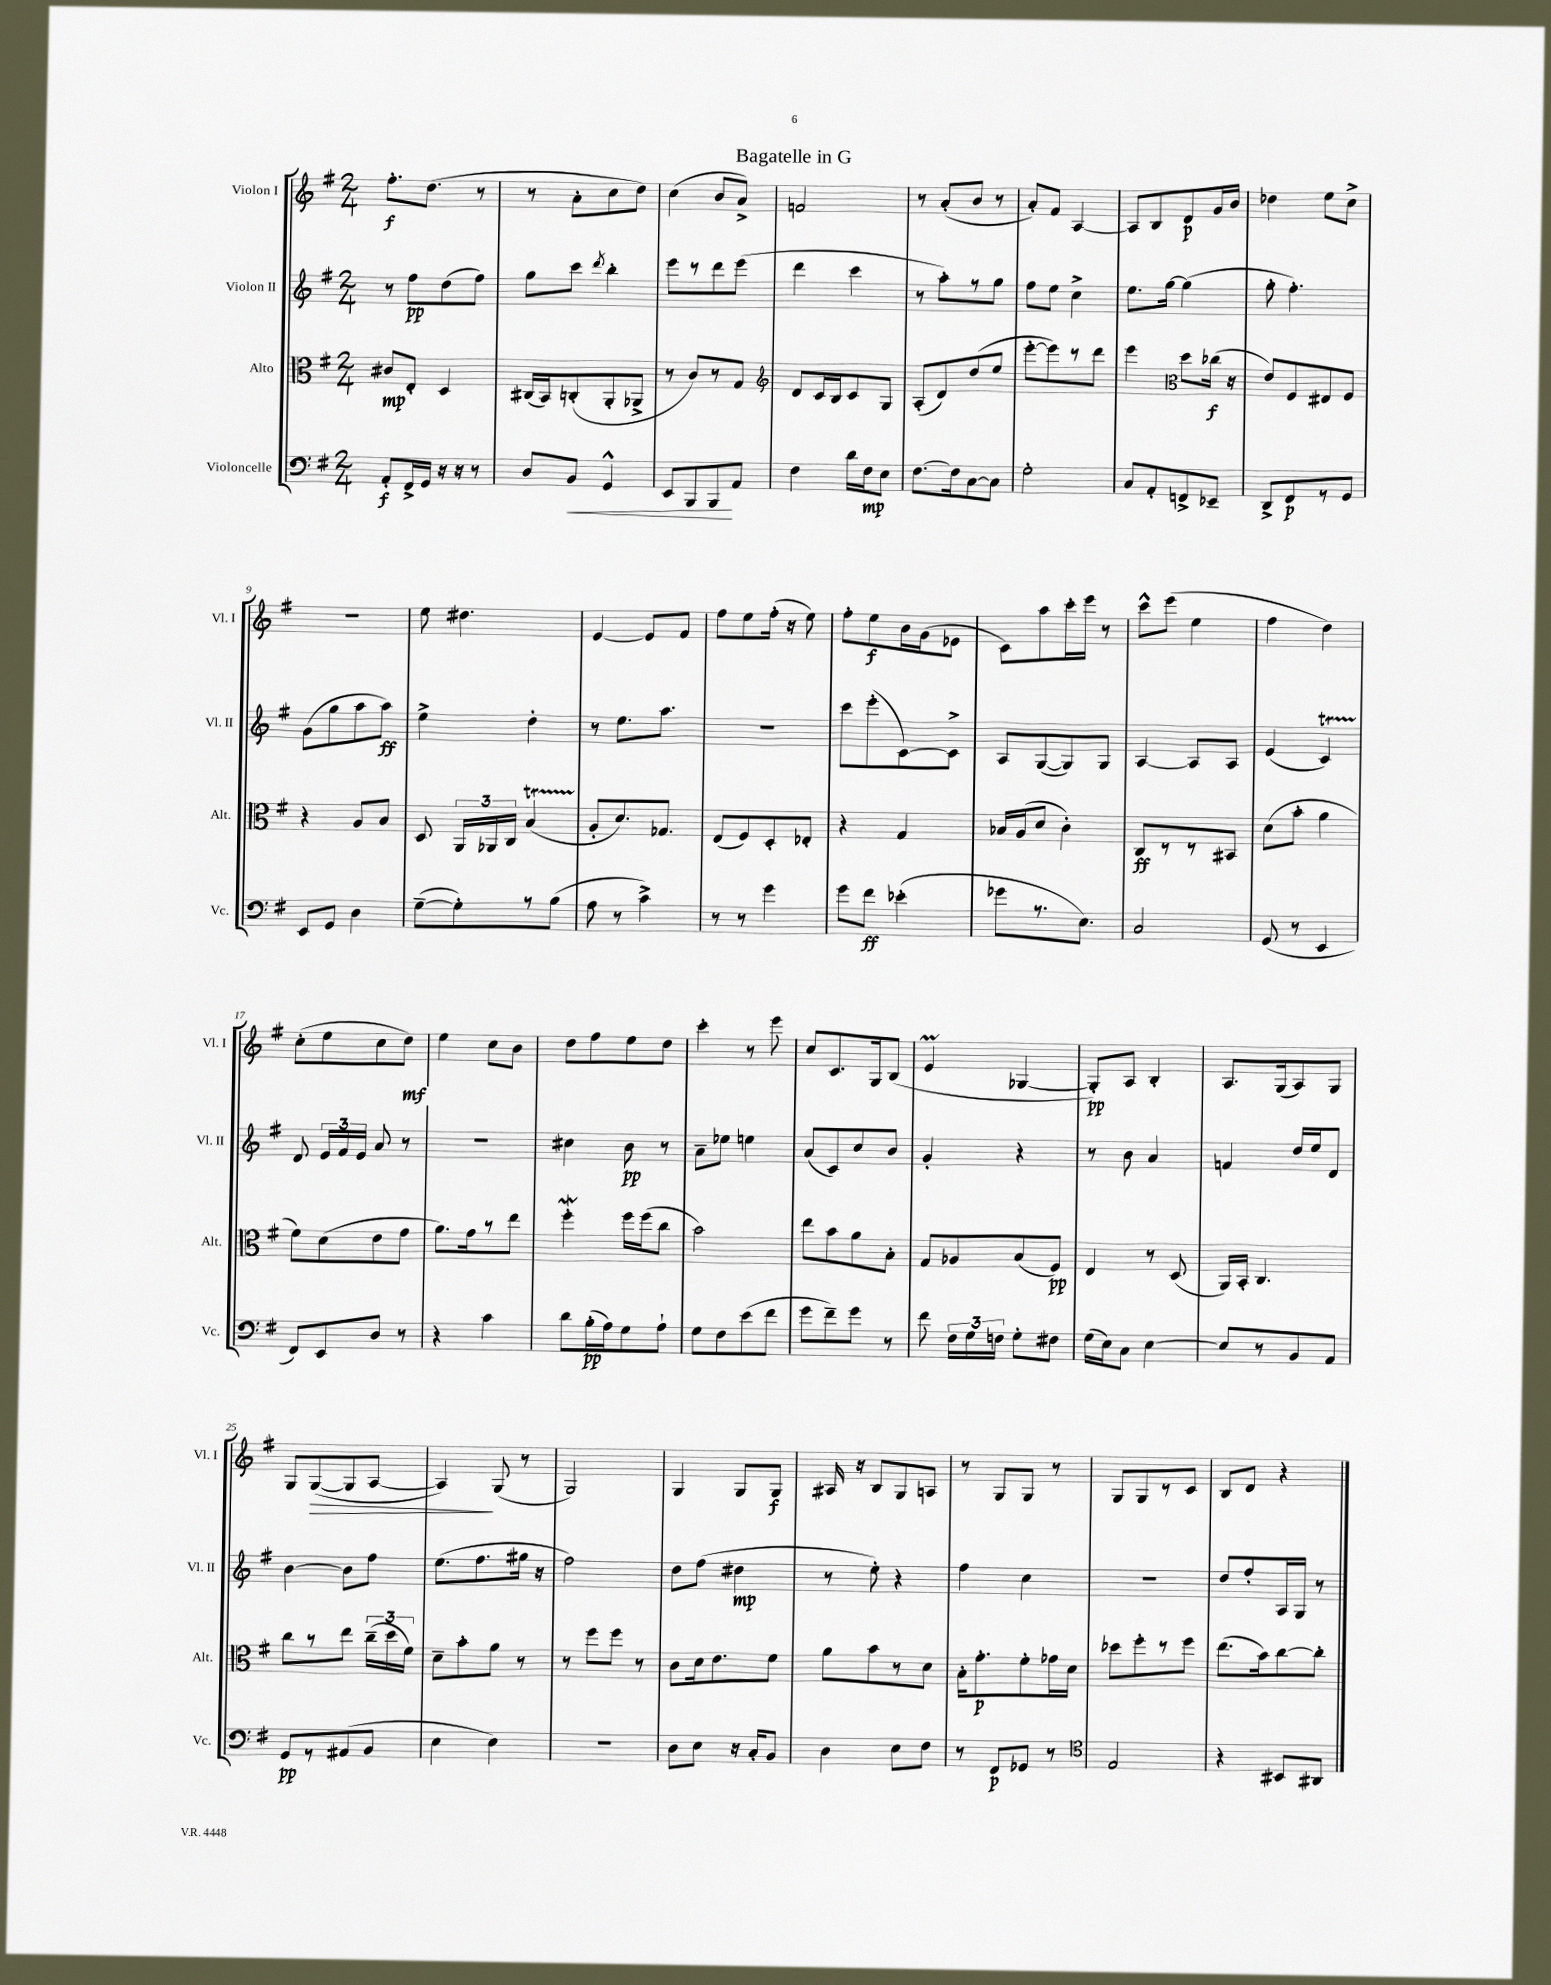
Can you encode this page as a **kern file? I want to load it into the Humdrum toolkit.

**kern	**dynam	**kern	**dynam	**kern	**dynam	**kern	**dynam
*part4	*part4	*part3	*part3	*part2	*part2	*part1	*part1
*staff4	*staff4	*staff3	*staff3	*staff2	*staff2	*staff1	*staff1
*I"Violoncelle	*	*I"Alto	*	*I"Violon II	*	*I"Violon I	*
*I'Vc.	*	*I'Alt.	*	*I'Vl. II	*	*I'Vl. I	*
*clefF4	*	*clefC3	*	*clefG2	*	*clefG2	*
*k[f#]	*	*k[f#]	*	*k[f#]	*	*k[f#]	*
*M2/4	*	*M2/4	*	*M2/4	*	*M2/4	*
=1	=1	=1	=1	=1	=1	=1	=1
8AA'/L	f	8c#X/L	mp	8r	.	8.ff#'\L	f
16FF#^/L	.	8E'/J	.	8ff#\L	pp	.	.
16GG/JJ	.	.	.	.	.	(8.dd\J	.
16r	.	4D/	.	(8dd\	.	.	.
16r	.	.	.	.	.	.	.
8r	.	.	.	8ff#\J)	.	8r	.
=2	=2	=2	=2	=2	=2	=2	=2
8D/L	.	(16C#X/LL	.	8gg\L	.	8r	.
.	.	16BB/J)	.	.	.	.	.
!	!LO:HP:b	!	!	!	!	!	!
8BB/J	<	(8Cn'/	.	8ccc\J	.	8a'\L	.
.	.	.	.	8qddd/	.	.	.
4GG^^/	.	8AA'/	.	4bb'\	.	8cc\	.
.	.	8AA-X^/J	.	.	.	8dd\J)	.
=3	=3	=3	=3	=3	=3	=3	=3
8EE/L	.	8r	.	8eee\L	.	(4cc\	.
8BBB/	.	8c/L)	.	8r	.	.	.
8BBB/	.	8r	.	8ddd\	.	8b/L	.
8AA/J	[	8G/J	.	(8eee\J	.	8a^/J)	.
=4	=4	=4	=4	=4	=4	=4	=4
*	*	*clefG2	*	*	*	*	*
4F#\	.	8d/L	.	4ddd\	.	2fn/	.
.	.	16c/L	.	.	.	.	.
.	.	16B/J	.	.	.	.	.
16d\LL	.	8c/	.	4ccc\	.	.	.
16F#\J	mp	.	.	.	.	.	.
8E\J	.	8G/J	.	.	.	.	.
=5	=5	=5	=5	=5	=5	=5	=5
[8.F#\L	.	(8A'/L	.	8r	.	8r	.
.	.	8d/)	.	8aa'\L)	.	(8a'/L	.
16F#\k]	.	.	.	.	.	.	.
[8C\	.	(8dd/	.	8r	.	8b/J	.
8C\J]	.	8ee/J	.	8gg\J	.	8r	.
=6	=6	=6	=6	=6	=6	=6	=6
2G'\	.	[8eee'\L	.	8ff#\L	.	8a'/L)	.
.	.	8eee\])	.	8ee\J	.	8f#/J	.
.	.	8r	.	4cc^\	.	[4A/	.
.	.	8ddd\J	.	.	.	.	.
=7	=7	=7	=7	=7	=7	=7	=7
8C/L	.	4eee\	.	8.ee\L	.	8A/L]	.
8AA'/	.	.	.	.	.	8B/	.
.	.	.	.	[16gg\Jk	.	.	.
*	*	*clefC3	*	*	*	*	*
8FFn^/	.	8dd\L	.	(4gg\]	.	8d/	p
8EE-X~/J	.	(16cc-X\Jk	f	.	.	16g/L	.
.	.	16r	.	.	.	16b/JJ	.
=8	=8	=8	=8	=8	=8	=8	=8
8DD^/L	.	8e/L)	.	8gg'\	.	4dd-X\	.
8FF#/	p	8F#/	.	4.ff#'\)	.	.	.
8r	.	8E#X/	.	.	.	8ee\L	.
8GG/J	.	8F#/J	.	.	.	8cc^\J	.
!!LO:LB:g=z
=9	=9	=9	=9	=9	=9	=9	=9
8EE/L	.	4r	.	(8g\L	.	2r	.
8GG/J	.	.	.	8gg\	.	.	.
4D\	.	8A/L	.	8aa\	.	.	.
.	.	8B/J	.	8aa\J)	ff	.	.
=10	=10	=10	=10	=10	=10	=10	=10
([8G~\L	.	8D/	.	4ee^\	.	8ee\	.
8G'\])	.	24AA/LL	.	.	.	4.dd#X\	.
.	.	24AA-X/	.	.	.	.	.
.	.	24C/JJ	.	.	.	.	.
8r	.	(4Bt/	.	4dd'\	.	.	.
(8B\J	.	.	.	.	.	.	.
=11	=11	=11	=11	=11	=11	=11	=11
8A\	.	8A'/L	.	8r	.	[4e/	.
8r	.	8.d/)	.	8.ee\L	.	.	.
4c^\)	.	.	.	.	.	8e/L]	.
.	.	8.G-X/J	.	8.aa\J	.	.	.
.	.	.	.	.	.	8f#/J	.
=12	=12	=12	=12	=12	=12	=12	=12
8r	.	(8E/L	.	2r	.	8ff#\L	.
8r	.	8F#/)	.	.	.	8ee\	.
4g\	.	8D'/	.	.	.	(16ff#'\Jk	.
.	.	.	.	.	.	16r	.
.	.	8E-X'/J	.	.	.	8ee\)	.
=13	=13	=13	=13	=13	=13	=13	=13
8g\L	.	4r	.	8ccc\L	.	8ff#'\L	.
8f#\J	ff	.	.	(8eee'\	.	8ee\	f
(4e-X'\	.	4G/	.	[8c\)	.	16b\L	.
.	.	.	.	.	.	(16g\J	.
.	.	.	.	8c^\J]	.	8e-X\J	.
=14	=14	=14	=14	=14	=14	=14	=14
8g-X\L	.	16B-X/LL	.	8A/L	.	8c\L)	.
.	.	(16A/J	.	.	.	.	.
8.r	.	8d/J	.	([8G/	.	8aa\	.
.	.	4c'\)	.	8G/])	.	16ccc'\L	.
8.E\J)	.	.	.	.	.	16eee\JJ	.
.	.	.	.	8G/J	.	8r	.
=15	=15	=15	=15	=15	=15	=15	=15
2C/	.	8C/L	ff	[4A/	.	8ccc^^\L	.
.	.	8r	.	.	.	(8eee\J	.
.	.	8r	.	8A/L]	.	4ee\	.
.	.	8BB#X/J	.	8A/J	.	.	.
=16	=16	=16	=16	=16	=16	=16	=16
(8GG/	.	(8d\L	.	(4e/	.	4ff#\	.
8r	.	8b'\J	.	.	.	.	.
4EE/	.	4a\	.	4cT/)	.	4dd\)	.
!!LO:LB:g=z
=17	=17	=17	=17	=17	=17	=17	=17
8FF#/L)	.	8f#\L)	.	8d/	.	(8cc'\L	.
8EE/	.	(8d\	.	24e/LL	.	8ee\	.
.	.	.	.	24f#/	.	.	.
.	.	.	.	24e/JJ	.	.	.
8D/J	.	8e\	.	8a/	.	8cc\	.
8r	.	8g\J	.	8r	.	8dd\J)	mf
=18	=18	=18	=18	=18	=18	=18	=18
4r	.	8.a\L)	.	2r	.	4ee\	.
.	.	16g\k	.	.	.	.	.
4c\	.	8r	.	.	.	8cc\L	.
.	.	8ee\J	.	.	.	8b\J	.
=19	=19	=19	=19	=19	=19	=19	=19
8d\L	.	4ff#W'\	.	4cc#X\	.	8dd\L	.
(16B'\L	pp	.	.	.	.	8ff#\	.
16A\J)	.	.	.	.	.	.	.
8G\	.	16ff#\LL	.	8b\	pp	8ee\	.
.	.	(16ff#\J	.	.	.	.	.
8A`\J	.	8cc\J	.	8r	.	8dd\J	.
=20	=20	=20	=20	=20	=20	=20	=20
8G\L	.	2b\)	.	8a~\L	.	4ccc'\	.
8F#\	.	.	.	8ee-X\J	.	.	.
(8e\	.	.	.	4een\	.	8r	.
8f#\J	.	.	.	.	.	8eee\	.
=21	=21	=21	=21	=21	=21	=21	=21
8g\L	.	8ee\L	.	(8a/L	.	8cc/L	.
8f#~\)	.	8b\	.	8c/)	.	8.c/	.
8g\J	.	8a\	.	8cc/	.	.	.
.	.	.	.	.	.	16G/k	.
8r	.	8B'\J	.	8b/J	.	(8B/J	.
=22	=22	=22	=22	=22	=22	=22	=22
8f#\	.	8G/L	.	4g'/	.	4eM/	.
24F#\LL	.	8A-X/	.	.	.	.	.
24G\	.	.	.	.	.	.	.
24Fn\JJ	.	.	.	.	.	.	.
8G'\L	.	(8B/	.	4r	.	[4G-X/	.
8F#X\J	.	8F#/J)	pp	.	.	.	.
=23	=23	=23	=23	=23	=23	=23	=23
(16G\LL	.	4E/	.	8r	.	8G-'/L])	pp
16E\J)	.	.	.	.	.	.	.
8C\J	.	.	.	8b\	.	8A/J	.
[4E\	.	8r	.	4a/	.	4B'/	.
.	.	(8D/	.	.	.	.	.
=24	=24	=24	=24	=24	=24	=24	=24
8E/L]	.	16AA/LL)	.	4fn/	.	8.A/L	.
.	.	16BB'/JJ	.	.	.	.	.
8r	.	4.C/	.	.	.	.	.
.	.	.	.	.	.	(16G/k	.
8BB/	.	.	.	16dd/LL	.	8A/)	.
.	.	.	.	16ee/J	.	.	.
8AA/J	.	.	.	8d/J	.	8G/J	.
!!LO:LB:g=z
=25	=25	=25	=25	=25	=25	=25	=25
8GG/L	pp	8cc\L	.	[4b\	.	8G/L	.
!	!	!	!	!	!	!	!LO:HP:b
8r	.	8r	.	.	.	([8G/	>
(8AA#X/	.	8ee\J	.	8b\L]	.	8G/]	.
8BB/J	.	(24cc~\LL	.	8ff#\J	.	[8A/J	.
.	.	24dd\	.	.	.	.	.
.	.	24f#\JJ)	.	.	.	.	.
=26	=26	=26	=26	=26	=26	=26	=26
4E\	.	8d~\L	.	(8.ee\L	.	4A/])	.
.	.	8b'\	.	.	.	.	.
.	.	.	.	8.ff#\	.	.	.
4E\)	.	8a\J	.	.	.	(8G/	]
.	.	8r	.	16gg#X\Jk	.	8r	.
.	.	.	.	16r	.	.	.
=27	=27	=27	=27	=27	=27	=27	=27
2r	.	8r	.	2ff#\)	.	2G/)	.
.	.	8ff#\L	.	.	.	.	.
.	.	8ff#\J	.	.	.	.	.
.	.	8r	.	.	.	.	.
=28	=28	=28	=28	=28	=28	=28	=28
8D\L	.	8c\L	.	8dd\L	.	4G/	.
8E\J	.	16d\k	.	(8ff#\J	.	.	.
.	.	8.e\	.	.	.	.	.
16r	.	.	.	4dd#X\	mp	8G/L	.
16C'/KL	.	.	.	.	.	.	.
8BB/J	.	8f#\J	.	.	.	8G/J	f
=29	=29	=29	=29	=29	=29	=29	=29
4D\	.	8a\L	.	8r	.	16A#X/	.
.	.	.	.	.	.	16r	.
.	.	8b\	.	8ee'\)	.	8B/L	.
8E\L	.	8r	.	4r	.	8G/	.
8F#\J	.	8d\J	.	.	.	8An/J	.
=30	=30	=30	=30	=30	=30	=30	=30
8r	.	16B'\KL	.	4ff#\	.	8r	.
.	.	8.g'\	p	.	.	.	.
8FF#/L	p	.	.	.	.	8G/L	.
8GG-X/J	.	8f#'\	.	4cc\	.	8G/J	.
8r	.	16g-X\L	.	.	.	8r	.
.	.	16d\JJ	.	.	.	.	.
=31	=31	=31	=31	=31	=31	=31	=31
*clefC4	*	*	*	*	*	*	*
2E/	.	8dd-X\L	.	2r	.	8G/L	.
.	.	8ff#'\	.	.	.	8G/	.
.	.	8r	.	.	.	8r	.
.	.	8ff#\J	.	.	.	8c/J	.
=32	=32	=32	=32	=32	=32	=32	=32
4r	.	(8.ee\L	.	8dd/L	.	8B/L	.
.	.	.	.	8ff#'/	.	8d/J	.
.	.	16b\k)	.	.	.	.	.
8BB#X/L	.	[8cc\	.	16A/L	.	4r	.
.	.	.	.	16G/JJ	.	.	.
8AA#X/J	.	8cc'\J]	.	8r	.	.	.
==	==	==	==	==	==	==	==
*-	*-	*-	*-	*-	*-	*-	*-
